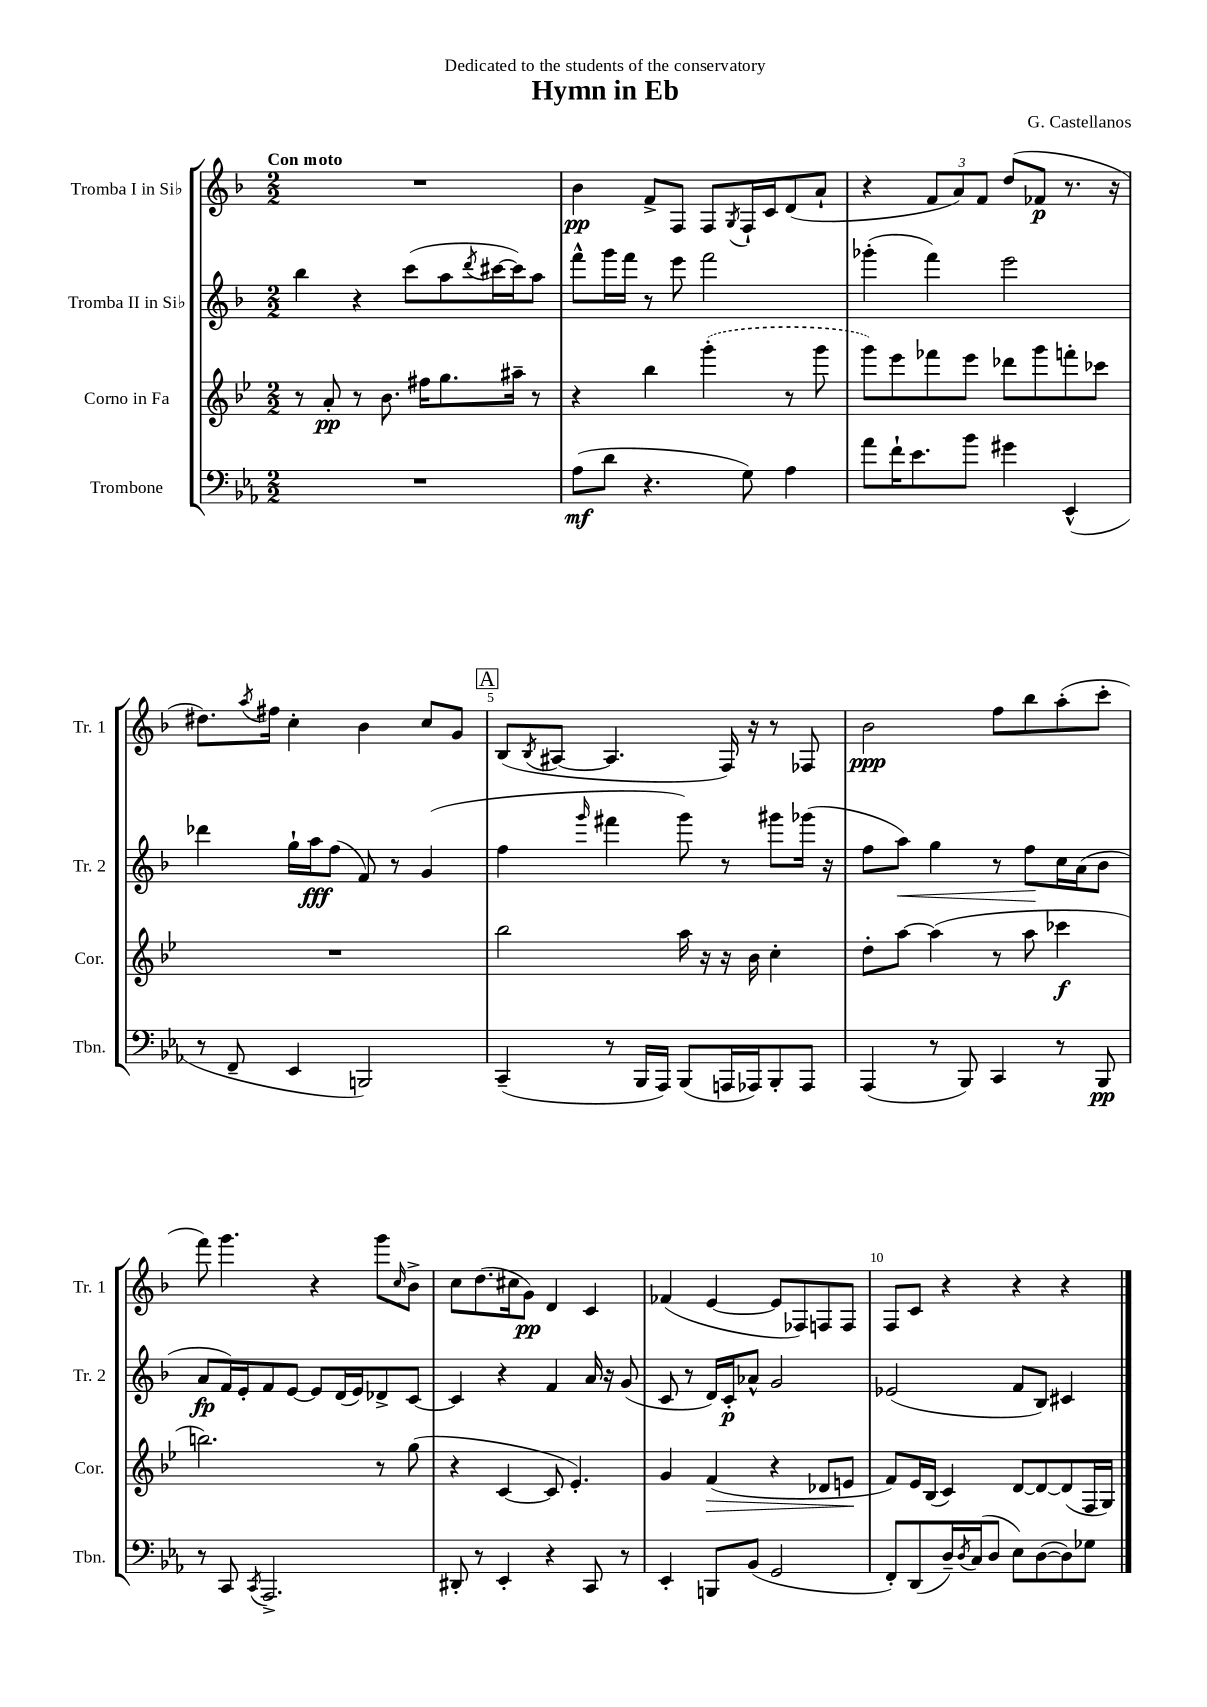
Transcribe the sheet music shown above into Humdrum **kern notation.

**kern	**kern	**kern	**kern
*staff4	*staff3	*staff2	*staff1
*clefF4	*clefG2	*clefG2	*clefG2
*k[b-e-a-]	*k[b-e-]	*k[b-]	*k[b-]
*M2/2	*M2/2	*M2/2	*M2/2
1r	8r	4bb-	1r
.	8a'	.	.
.	8r	4r	.
.	8.b-	.	.
.	.	(8ccc	.
.	16ff#	.	.
.	8.gg	8aa	.
.	.	8qddd	.
.	.	[16ccc#	.
.	16aa#~	16ccc#])	.
.	8r	8aa	.
=	=	=	=
(8A-	4r	8fff^^	4b-
8d	.	16ggg	.
.	.	16fff	.
4.r	4bb-	8r	8f^
.	.	8eee	8F
.	(4ggg'	2fff	8F
.	.	.	8qG
8G)	.	.	16F`
.	.	.	16c
4A-	8r	.	(8d
.	8ggg	.	8a`
=	=	=	=
8a-	8ggg)	(4ggg-'	4r
16f`	8eee-	.	.
8.e-	.	.	.
.	8fff-	4fff)	12f
.	.	.	12a)
8b-	8eee-	.	.
.	.	.	12f
4g#	8ddd-	2eee	(8dd
.	8ggg	.	8f-
(4EE-^^	8fff'	.	8.r
.	8ccc-	.	.
.	.	.	16r
=	=	=	=
8r	1r	4ddd-	8.dd#)
8FF~	.	.	.
.	.	.	8qaa
.	.	.	16ff#
4EE-	.	16gg`	4cc'
.	.	16aa	.
.	.	(8ff	.
2BBB)	.	8f)	4b-
.	.	8r	.
.	.	(4g	8cc
.	.	.	8g
=	=	=	=
(4CC~	2bb-	4ff	(8B-
.	.	.	8qB-
.	.	.	[8A#
.	.	16qqggg	.
8r	.	4fff#	4.A#]
16BBB-	.	.	.
16AAA-)	.	.	.
(8BBB-	16aa	8ggg)	.
.	16r	.	.
16AAA	16r	8r	16F)
16AAA-)	16b-	.	16r
8BBB-'	4cc'	8ggg#	8r
8AAA-	.	(16ggg-	8F-
.	.	16r	.
=	=	=	=
(4AAA-	8dd'	8ff	2b-
.	[8aa	8aa)	.
8r	(4aa]	4gg	.
8BBB-)	.	.	.
4CC	8r	8r	8ff
.	8aa	8ff	8bb-
8r	4ccc-	16cc	(8aa'
.	.	(16a	.
8BBB-	.	8b-	8ccc'
=	=	=	=
8r	2.bb)	8a	8fff)
8CC	.	16f)	4.ggg
.	.	16e'	.
8qCC	.	.	.
2.AAA-^	.	8f	.
.	.	[8e	.
.	.	8e]	4r
.	.	(16d	.
.	.	16e)	.
.	8r	8d-^	8ggg
.	.	.	16qqcc
.	(8gg	[8c	8b-^
=	=	=	=
8DD#'	4r	4c]	8cc
8r	.	.	(8.dd
4EE-'	[4c	4r	.
.	.	.	16cc#
.	.	.	8g)
4r	8c]	4f	4d
.	4.e-')	.	.
8CC	.	16a	4c
.	.	16r	.
8r	.	(8g	.
=	=	=	=
4EE-'	4g	8c	(4f-
.	.	8r	.
8BBB	(4f	16d)	[4e
.	.	16c'	.
(8BB-	.	8a-^^	.
2GG	4r	2g	8e]
.	.	.	8F-)
.	8d-	.	8F
.	8e	.	8F
=	=	=	=
8FF')	8f)	(2e-	8F
(8DD	16e-	.	8c
.	(16B-	.	.
16D~)	4c)	.	4r
8qD	.	.	.
(16C	.	.	.
8D	.	.	.
8E-)	[8d	8f	4r
([8D	8d_	8B-)	.
8D])	(8d]	4c#	4r
8G-	16F	.	.
.	16G)	.	.
==	==	==	==
*-	*-	*-	*-
